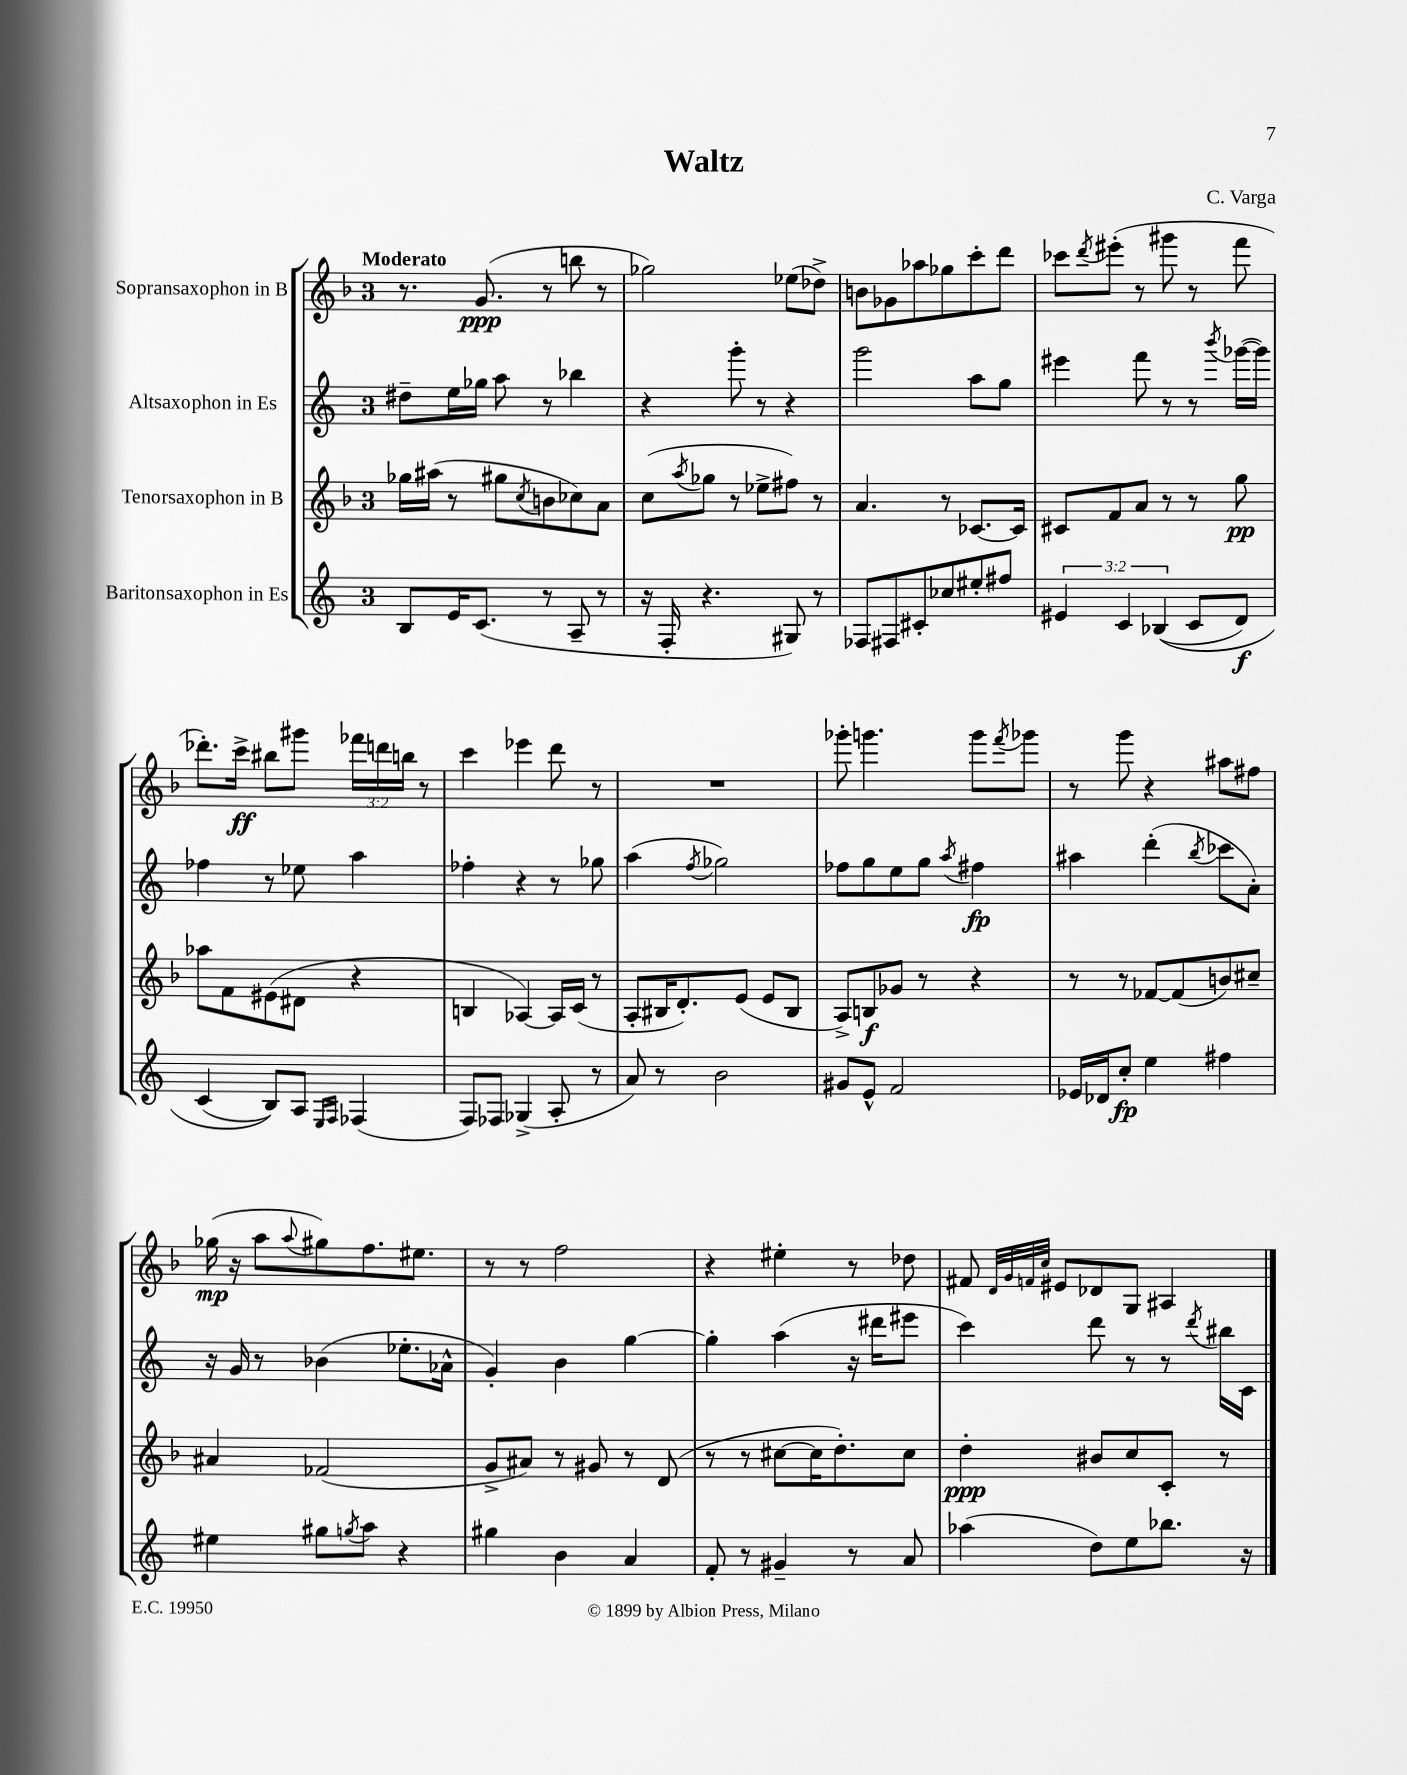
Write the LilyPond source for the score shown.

\header { title = "Waltz" composer = "C. Varga" }
<<
\new StaffGroup <<
\new Staff = "s0" \with { instrumentName = "Sopransaxophon in B" } {
    \clef treble \key f \major \once \override Staff.TimeSignature.style = #'single-digit \time 3/4 \override Staff.TupletNumber.text = #tuplet-number::calc-fraction-text \tempo "Moderato"
    r8. g'8.\ppp( r8 b''8 r8 |
    ges''2) ees''8( des''8->) |
    b'8 ges'8 aes''8 ges''8 c'''8-. d'''8 |
    ces'''8 \acciaccatura { d'''8 } eis'''8-.( r8 gis'''8 r8 f'''8 |
    des'''8.-.) c'''16->\ff bis''8 gis'''8 \tuplet 3/2 { fes'''16 d'''16 b''16 } r8 |
    c'''4 ees'''4 d'''8 r8 |
    R2. |
    ges'''8-. g'''4. g'''8 \acciaccatura { f'''8 } ges'''8 |
    r8 g'''8 r4 ais''8 fis''8 |
    ges''16\mp( r16 a''8 \appoggiatura { a''8 } gis''8) f''8. eis''8. |
    r8 r8 f''2 |
    r4 eis''4-. r8 des''8 |
    fis'8 \grace { d'32 g'32 f'32 c''32 } eis'8 des'8 g8 ais4 \bar "|." |
}
\new Staff = "s1" \with { instrumentName = "Altsaxophon in Es" } {
    \clef treble \key c \major \once \override Staff.TimeSignature.style = #'single-digit \time 3/4
    dis''8-- e''16 ges''16 a''8 r8 bes''4 |
    r4 g'''8-. r8 r4 |
    g'''2 a''8 g''8 |
    eis'''4 f'''8 r8 r8 \acciaccatura { b'''8 } ges'''16~( ges'''16) |
    fes''4 r8 ees''8 a''4 |
    fes''4-. r4 r8 ges''8 |
    a''4( \acciaccatura { f''8 } ges''2) |
    fes''8 g''8 e''8 g''8 \acciaccatura { a''8 } fis''4\fp |
    ais''4 d'''4-.( \acciaccatura { b''8 } ces'''8 a'8-.) |
    r16 g'16 r8 bes'4( ees''8.-. aes'16-^ |
    g'4-.) b'4 g''4~ |
    g''4-. a''4( r16 dis'''16 eis'''8 |
    c'''4) d'''8 r8 r8 \acciaccatura { d'''8 } bis''16 c'16 \bar "|." |
}
\new Staff = "s2" \with { instrumentName = "Tenorsaxophon in B" } {
    \clef treble \key f \major \once \override Staff.TimeSignature.style = #'single-digit \time 3/4
    ges''16 ais''16( r8 gis''8 \acciaccatura { c''8 } b'8 ces''8) a'8 |
    c''8( \acciaccatura { a''8 } ges''8 r8 ees''8-> fis''8) r8 |
    a'4. r8 ces'8.~ ces'16 |
    cis'8 f'8 a'8 r8 r8 g''8\pp |
    aes''8 f'8 eis'8( dis'8 r4 |
    b4 aes4~) aes16 c'16( r8 |
    a8-. bis16 d'8.-.) e'8( e'8 bis8 |
    a8->) b8\f ges'8 r8 r4 |
    r8 r8 fes'8~ fes'8( b'8) cis''8-- |
    ais'4 fes'2( |
    g'8-> ais'8) r8 gis'8 r8 d'8( |
    r8 r8 cis''8~ cis''16 d''8.-.) cis''8 |
    d''4-.\ppp bis'8 c''8 c'8-. r8 \bar "|." |
}
\new Staff = "s3" \with { instrumentName = "Baritonsaxophon in Es" } {
    \clef treble \key c \major \once \override Staff.TimeSignature.style = #'single-digit \time 3/4 \override Staff.TupletNumber.text = #tuplet-number::calc-fraction-text
    b8 e'16 c'8.( r8 a8-- r8 |
    r16 f16-. r4. gis8) r8 |
    fes8 fis8 cis'8-. ces''8 eis''8-. fis''8 |
    \tuplet 3/2 { eis'4 c'4 bes4(\( } c'8 d'8\f) |
    c'4( b8)\) a8 \grace { e16 f16 } fes4( |
    f8) fes8 ges4->( a8-. r8 |
    a'8) r8 b'2 |
    gis'8 e'8-^ f'2 |
    ees'16 des'16 c''8-.\fp e''4 fis''4 |
    eis''4 gis''8 \acciaccatura { g''8 } a''8 r4 |
    gis''4 b'4 a'4 |
    f'8-. r8 gis'4-- r8 a'8 |
    aes''4( d''8) e''8 bes''8. r16 \bar "|." |
}
>>
>>
\layout { \context { \Score \remove "Bar_number_engraver" } }
